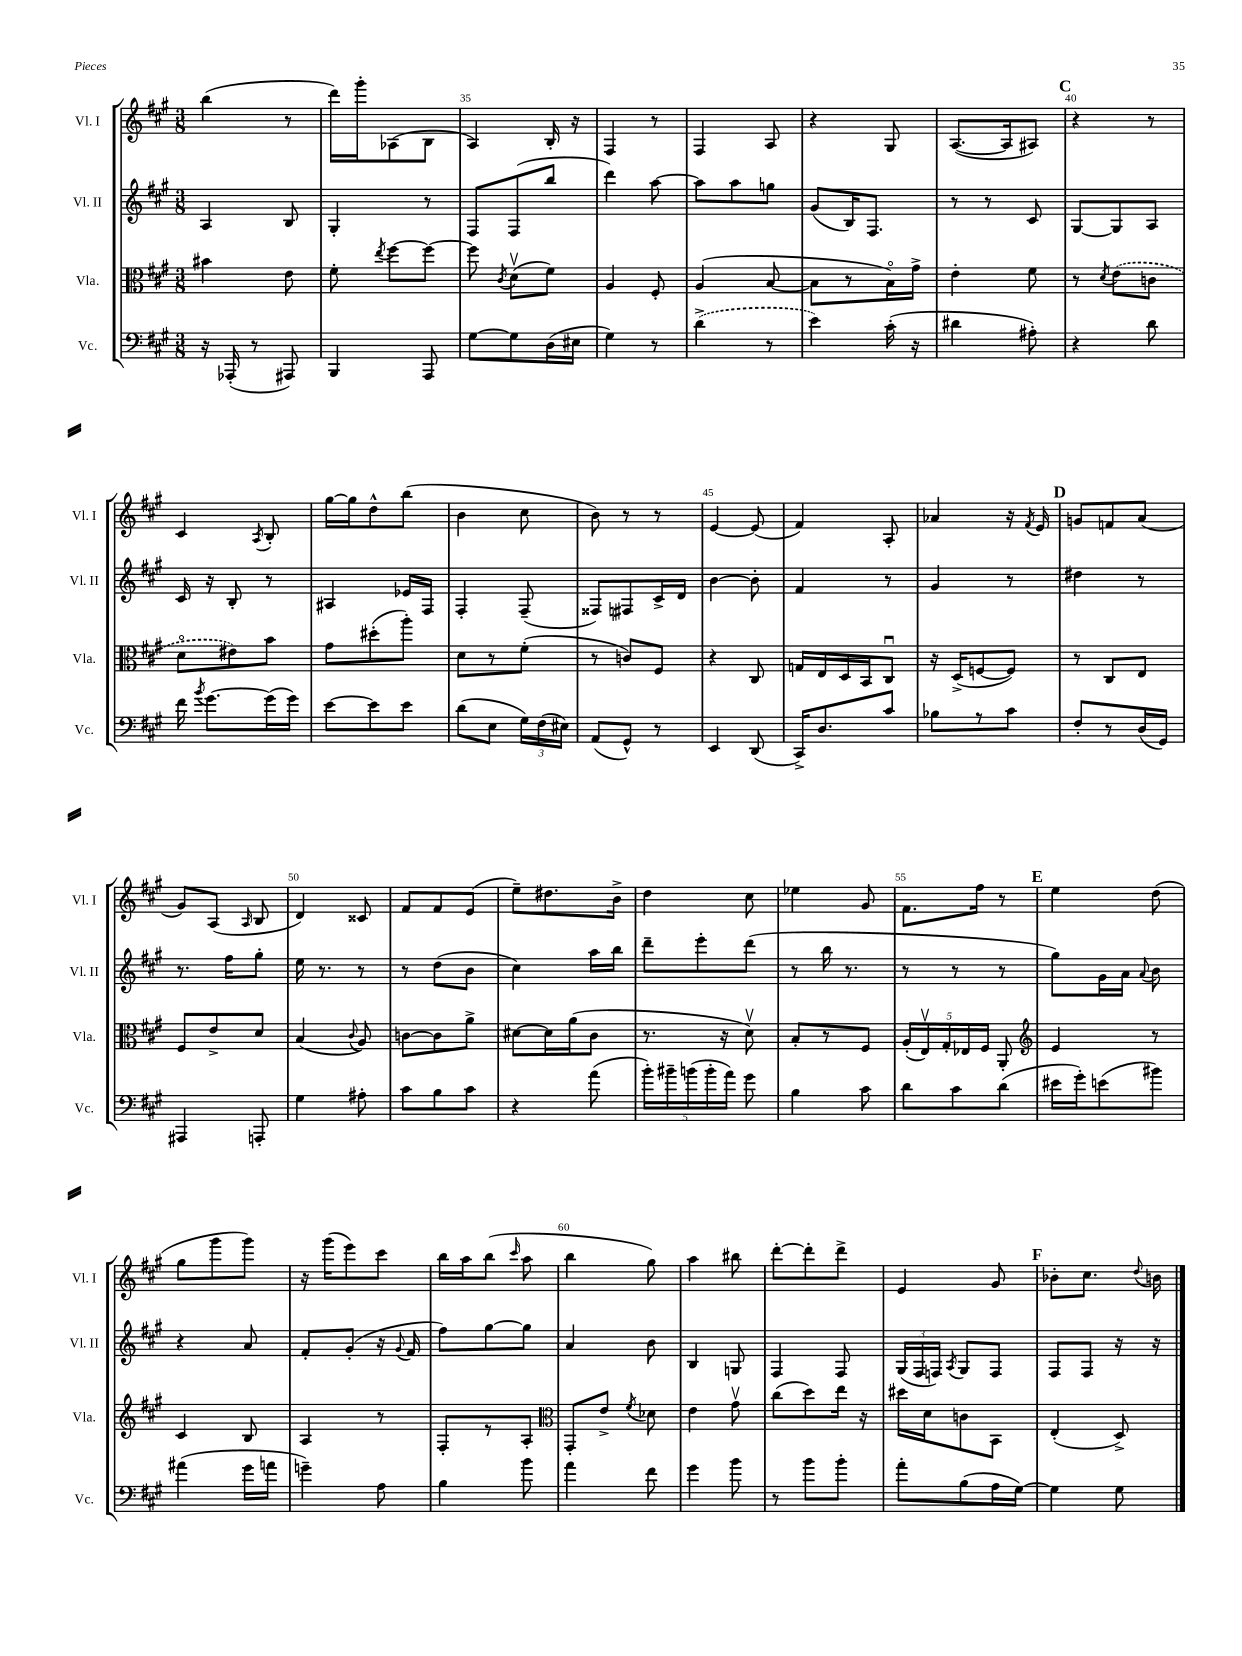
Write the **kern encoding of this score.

**kern	**kern	**kern	**kern
*staff4	*staff3	*staff2	*staff1
*clefF4	*clefC3	*clefG2	*clefG2
*k[f#c#g#]	*k[f#c#g#]	*k[f#c#g#]	*k[f#c#g#]
*M3/8	*M3/8	*M3/8	*M3/8
16r	4b#	4A	(4bb
(16AAA-'	.	.	.
8r	.	.	.
8AAA#)	8e	8B	8r
=	=	=	=
4BBB	8f#'	4G#'	16ddd)
.	.	.	16ggg#'
.	8qee	.	.
.	[8ff#	.	(8A-
8AAA	8ff#_	8r	8B
=	=	=	=
[8G#	8ff#]	8F#	4A)
.	8qc#	.	.
8G#]	(8dv	(8F#	.
(16D	8f#)	8bb	16B'
16E#	.	.	16r
=	=	=	=
4G#)	4A	4ddd)	4F#
8r	8F#'	[8aa	8r
=	=	=	=
(4d^	(4A	8aa]	4F#
.	.	8aa	.
8r	[8B	8gg	8A
=	=	=	=
4e)	8B]	(8g#	4r
.	8r	16B)	.
.	.	8.F#	.
(16c#'	16Bo)	.	8G#
16r	16g#^	.	.
=	=	=	=
4d#	4e'	8r	([8.A
.	.	8r	.
.	.	.	16A]
8A#')	8f#	8c#	8A#)
=	=	=	=
4r	8r	[8G#	4r
.	8qd	.	.
.	(8e	8G#]	.
8d	8c	8A	8r
=	=	=	=
16f#	8do	16c#	4c#
8qb	.	.	.
[8.g#	.	16r	.
.	8e#)	8B'	.
.	.	.	8qA
(16g#]	8b	8r	8B'
16g#)	.	.	.
=	=	=	=
[8e	8g#	4A#	[16gg#
.	.	.	16gg#]
8e]	(8dd#'	.	8dd^^
8e	8aa')	16e-	(8bb
.	.	16F#	.
=	=	=	=
(8d	8d	4F#'	4b
8E	8r	.	.
24G#)	(8f#'	(8F#~	8cc#
(24F#	.	.	.
24E#)	.	.	.
=	=	=	=
(8AA	8r	8F##)	8b)
8GG#^^)	8c)	8F#	8r
8r	8F#	16c#^	8r
.	.	16d	.
=	=	=	=
4EE	4r	[4b	[4e
(8DD	8C#	8b']	(8e]
=	=	=	=
16CC#^)	16G	4f#	4f#)
8.D	16E	.	.
.	16D	.	.
.	16BB	.	.
8c#	8C#u	8r	8A'
=	=	=	=
8B-	16r	4g#	4a-
.	(16D^	.	.
8r	[8F	.	.
8c#	8F])	8r	16r
.	.	.	8qf#
.	.	.	16e
=	=	=	=
8F#'	8r	4dd#	8g
8r	8C#	.	8f
(16D	8E	8r	(8a
16GG#)	.	.	.
=	=	=	=
4AAA#	8F#	8.r	8g#)
.	8e^	.	(8A
.	.	16ff#	.
.	.	.	16qqA
8AAA'	8d	8gg#'	8B
=	=	=	=
4G#	(4B	16ee	4d)
.	.	8.r	.
.	8qqc#	.	.
8A#'	8A)	8r	8c##
=	=	=	=
8c#	[8c	8r	8f#
8B	8c]	(8dd	8f#
8c#	8a^	8b	(8e
=	=	=	=
4r	[8d#	4cc#)	8ee~)
.	16d#]	.	8.dd#
.	(16a	.	.
(8a	8c#	16aa	.
.	.	16bb	16b^
=	=	=	=
20b')	8.r	8ddd~	4dd
20b#~	.	.	.
(20b	.	.	.
.	.	8eee'	.
20b'	.	.	.
.	16r	.	.
20a)	.	.	.
8g#	8dv)	(8ddd	8cc#
=	=	=	=
4B	8B'	8r	4ee-
.	8r	16bb	.
.	.	8.r	.
8c#	8F#	.	8g#
=	=	=	=
8d	(20A'	8r	8.f#
.	20Ev)	.	.
.	20G#'	.	.
8c#	.	8r	.
.	20E-	.	.
.	.	.	16ff#
.	20F#	.	.
(8d	8AA'	8r	8r
=	=	=	=
*	*clefG2	*	*
16e#	4e	8gg#)	4ee
16g#')	.	.	.
(8e	.	16g#	.
.	.	16a	.
.	.	8qqa	.
8b#)	8r	8b	(8dd
=	=	=	=
(4a#	4c#	4r	8gg#
.	.	.	8ggg#
16g#	8B	8a	8ggg#)
16a	.	.	.
=	=	=	=
4g~)	4A	8f#'	16r
.	.	.	(16ggg#
.	.	(8g#'	8eee)
8A	8r	16r	8ccc#
.	.	8qqg#	.
.	.	16f#	.
=	=	=	=
4B	8F#'	8ff#)	16bb
.	.	.	16aa
.	8r	[8gg#	(8bb
.	.	.	16qqccc#
8b	8A'	8gg#]	8aa
=	=	=	=
*	*clefC3	*	*
4a	8GG#'	4a	4bb
.	8e^	.	.
.	8qf#	.	.
8f#	8d-	8b	8gg#)
=	=	=	=
4g#	4e	4B	4aa
8b	8g#v	8G	8bb#
=	=	=	=
8r	(8cc#	4F#	[8ddd'
8b	8dd)	.	8ddd']
8b'	16ee	8F#	8ddd^
.	16r	.	.
=	=	=	=
8a'	16dd#	(24G#	4e
.	.	24F#	.
.	16d	.	.
.	.	24F)	.
.	.	8qA	.
(8B	8c	8G#	.
16A	8BB	8F	8g#
[16G#)	.	.	.
=	=	=	=
4G#]	(4E'	8F#	8b-'
.	.	8F#	8.cc#
8G#	8D^)	16r	.
.	.	.	8qqdd
.	.	16r	16b
==	==	==	==
*-	*-	*-	*-
